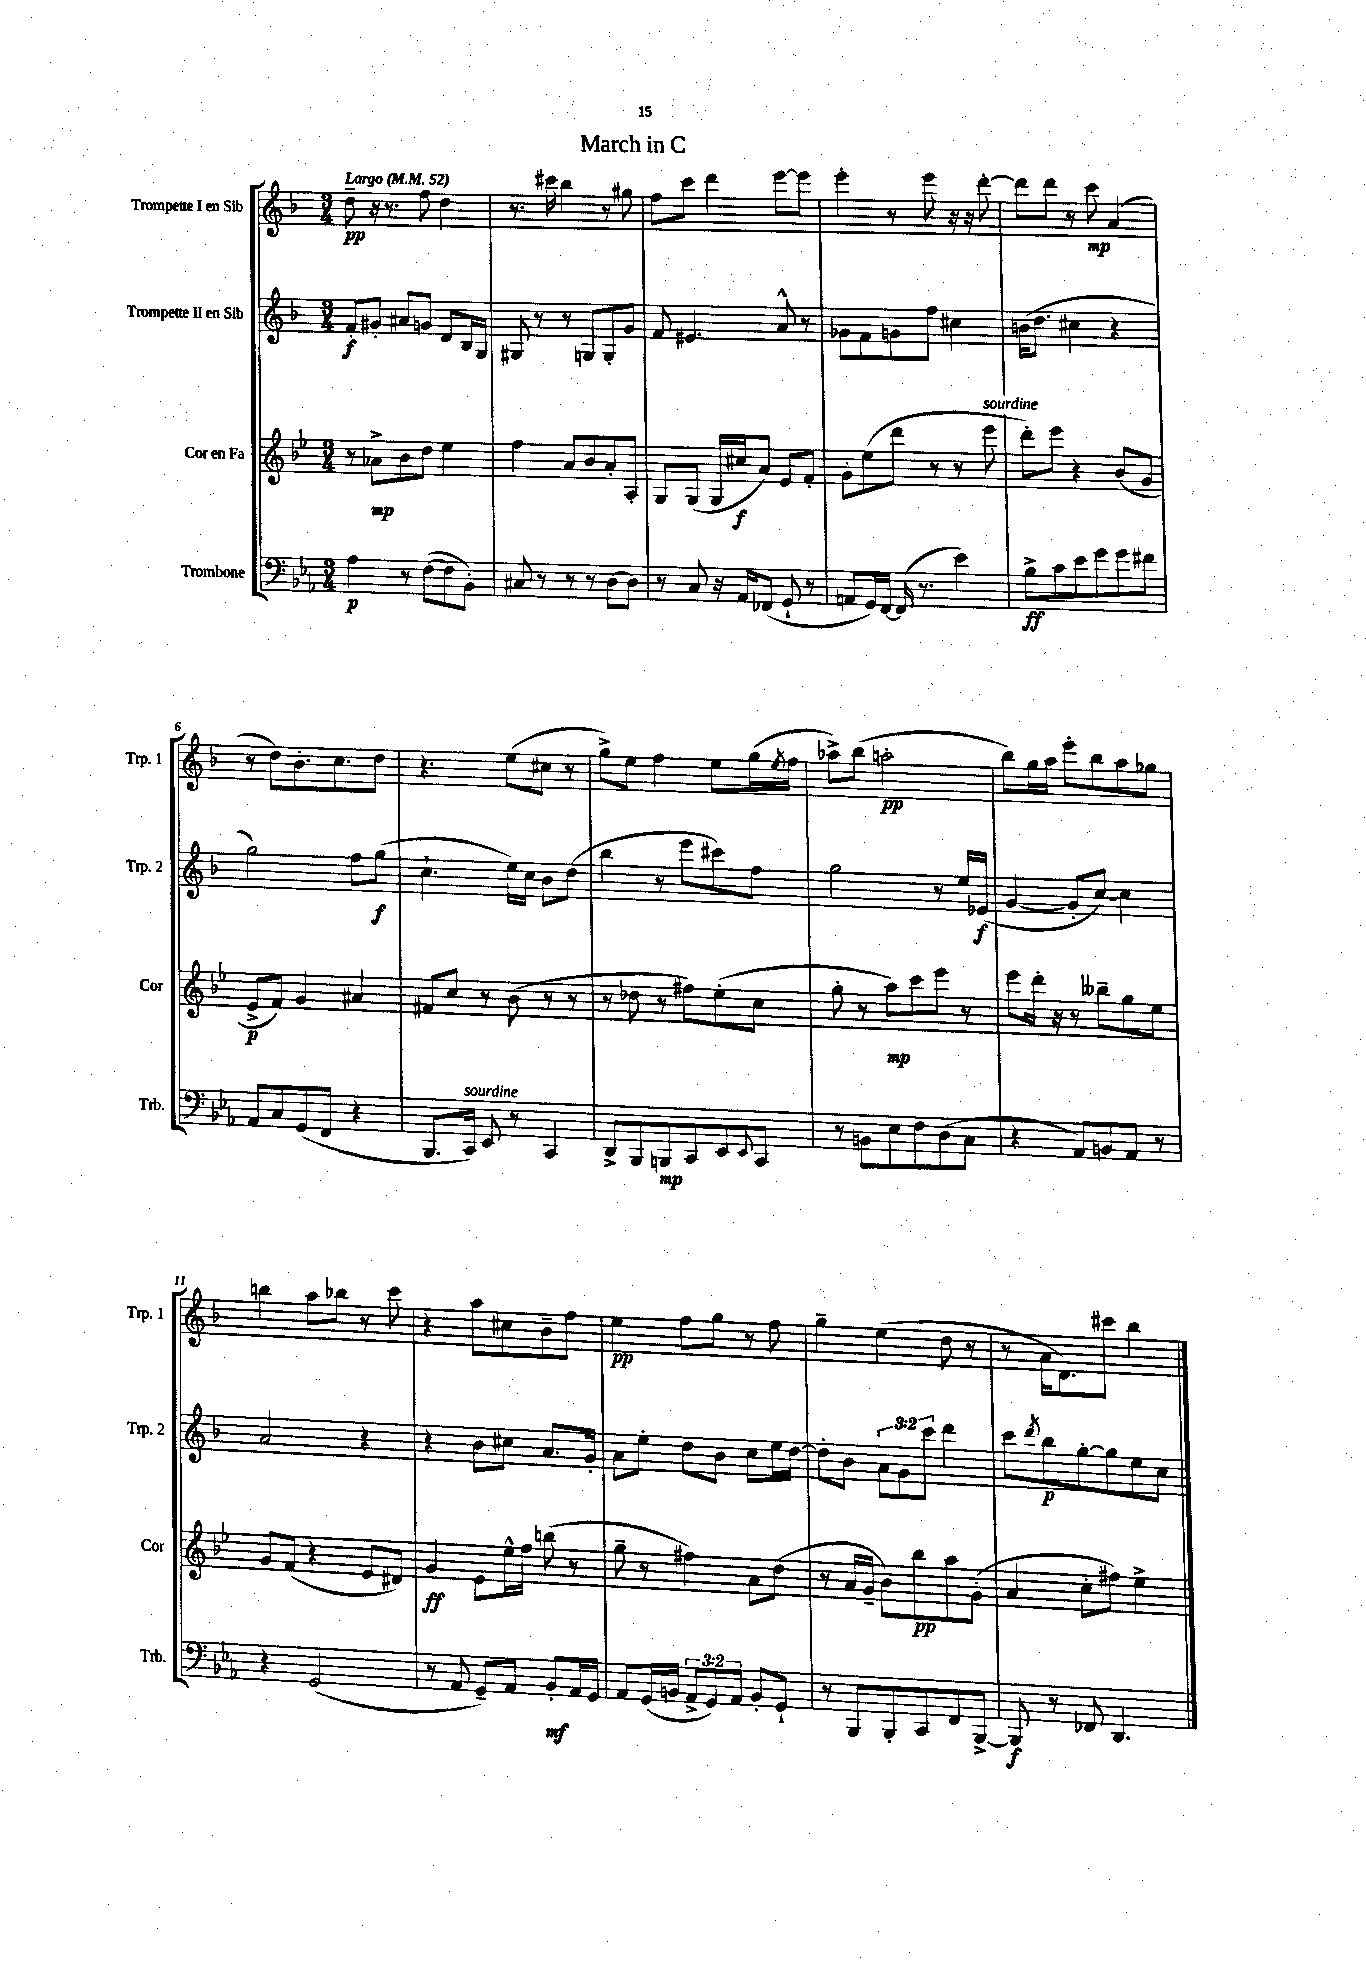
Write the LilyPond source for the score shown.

\header { title = "March in C" }
<<
\new StaffGroup <<
\new Staff = "s0" \with { instrumentName = "Trompette I en Sib" shortInstrumentName = "Trp. 1" } {
    \clef treble \key f \major \numericTimeSignature \time 3/4 \tempo "Largo" 4 = 52
    d''8--\pp r16 r8. f''8 d''4 |
    r8. cis'''16 bes''4 r8 gis''8 |
    f''8 c'''8 d'''4 e'''8~ e'''8 |
    e'''4-. r8 e'''8 r16 r16 d'''8~-. |
    d'''8 d'''8 r8 c'''8\mp a'4( |
    r8 d''8) bes'8.-. c''8. d''8 |
    r4. e''8( cis''8 r8 |
    g''8->) e''8 f''4 e''8 g''16( \acciaccatura { e''8 } f''16 |
    aes''8->) bes''8( a''2-.\pp |
    bes''8) g''16 a''16 e'''8-. bes''8 a''8 ges''8 |
    b''4 a''8 bes''8 r8 c'''8 |
    r4 a''8 cis''8 bes'8-- f''8 |
    e''4\pp f''8 g''8 r8 f''8 |
    g''4-- e''4( d''8 r8 |
    r8 a'16 d'8.) cis'''8 bes''4 \bar "|." |
}
\new Staff = "s1" \with { instrumentName = "Trompette II en Sib" shortInstrumentName = "Trp. 2" } {
    \clef treble \key f \major \numericTimeSignature \time 3/4 \override Staff.TupletNumber.text = #tuplet-number::calc-fraction-text
    f'8-.\f gis'8-. ais'8 g'8 d'8 bes16 g16 |
    gis8 r8 r8 g8 g8-. g'8 |
    f'8 eis'4. a'8-^ r8 |
    ges'8 f'8 g'8 f''8 cis''4 |
    b'16( d''8. cis''4 r4 |
    g''2) f''8 g''8\f( |
    c''4.-! e''16) c''16 bes'8 d''8( |
    bes''4 r8 e'''8 cis'''8) f''8 |
    g''2 r8 e''16 ees'16\f( |
    g'4~ g'8-. c''8~) c''4 |
    a'2 r4 |
    r4 bes'8 cis''8 a'8. g'16-. |
    a'8 e''8-. d''8 bes'8 c''8 e''16 d''16~ |
    d''8-. bes'8 \tuplet 3/2 { a'8 g'8 c'''8 } d'''4 |
    c'''8 \acciaccatura { d'''8 } bes''8\p g''8~-. g''8 e''8 c''8 \bar "|." |
}
\new Staff = "s2" \with { instrumentName = "Cor en Fa" shortInstrumentName = "Cor" } {
    \clef treble \key bes \major \numericTimeSignature \time 3/4
    r8 aes'8->\mp bes'8 d''8 ees''4 |
    f''4 a'8 bes'8 a'8-. a8-. |
    g8 g8( g16 cis''16\f a'8) ees'8 f'8-. |
    g'8-. ees''8( d'''8 r8 r8 ees'''8^\markup { \italic "sourdine" } |
    d'''8-.) ees'''8 r4 bes'8( g'8 |
    ees'8->\p f'8) g'4 ais'4 |
    fis'8 c''8 r8 bes'8( r8 r8 |
    r8 des''8 r8 fis''8) ees''8-.( c''8 |
    g''8-. r8 a''8\mp) c'''8 ees'''8 r8 |
    ees'''8 d'''16-. r16 r8 beses''8-- g''8 ees''8 |
    g'8 f'8( r4 ees'8 dis'8) |
    g'4\ff ees'8 ees''16-^ f''16 b''8( r8 |
    g''8-- r8 fis''4) a'8 d''8( |
    r8 a'16 g'16-- bes'8) bes''8\pp a''8 g'8-.( |
    a'4 c''8-. fis''8) ees''4-> \bar "|." |
}
\new Staff = "s3" \with { instrumentName = "Trombone" shortInstrumentName = "Trb." } {
    \clef bass \key ees \major \numericTimeSignature \time 3/4 \override Staff.TupletNumber.text = #tuplet-number::calc-fraction-text
    aes4\p r8 f8~( f8 bes,8-.) |
    cis8 r8 r8 r8 d8~ d8 |
    r8 c8 r16 aes,16 fes,8( g,8-! r8 |
    a,8 g,16) f,16~ f,16( r8. ees'4) |
    bes8->\ff c'8 ees'8 g'8 g'8 fis'8 |
    aes,8 c8 g,8( f,8 r4 |
    bes,,8. c,16^\markup { \italic "sourdine" }) ees,8 r8 c,4 |
    d,8-> bes,,8 b,,8\mp c,8 ees,8 \appoggiatura { ees,8 } c,8 |
    r8 b,8 ees8 f8 d8( c8 |
    r4 aes,8) b,8 aes,8 r8 |
    r4 g,2( |
    r8 aes,8 g,8--) aes,8 bes,8-.\mf aes,16 g,16 |
    aes,8 g,16( b,16 \tuplet 3/2 { aes,8-> g,8) aes,8 } b,8-. g,8-! |
    r8 bes,,8 bes,,8-. c,8 f,8 bes,,8~-> |
    bes,,8\f r8 fes,8 d,4. \bar "|." |
}
>>
>>
